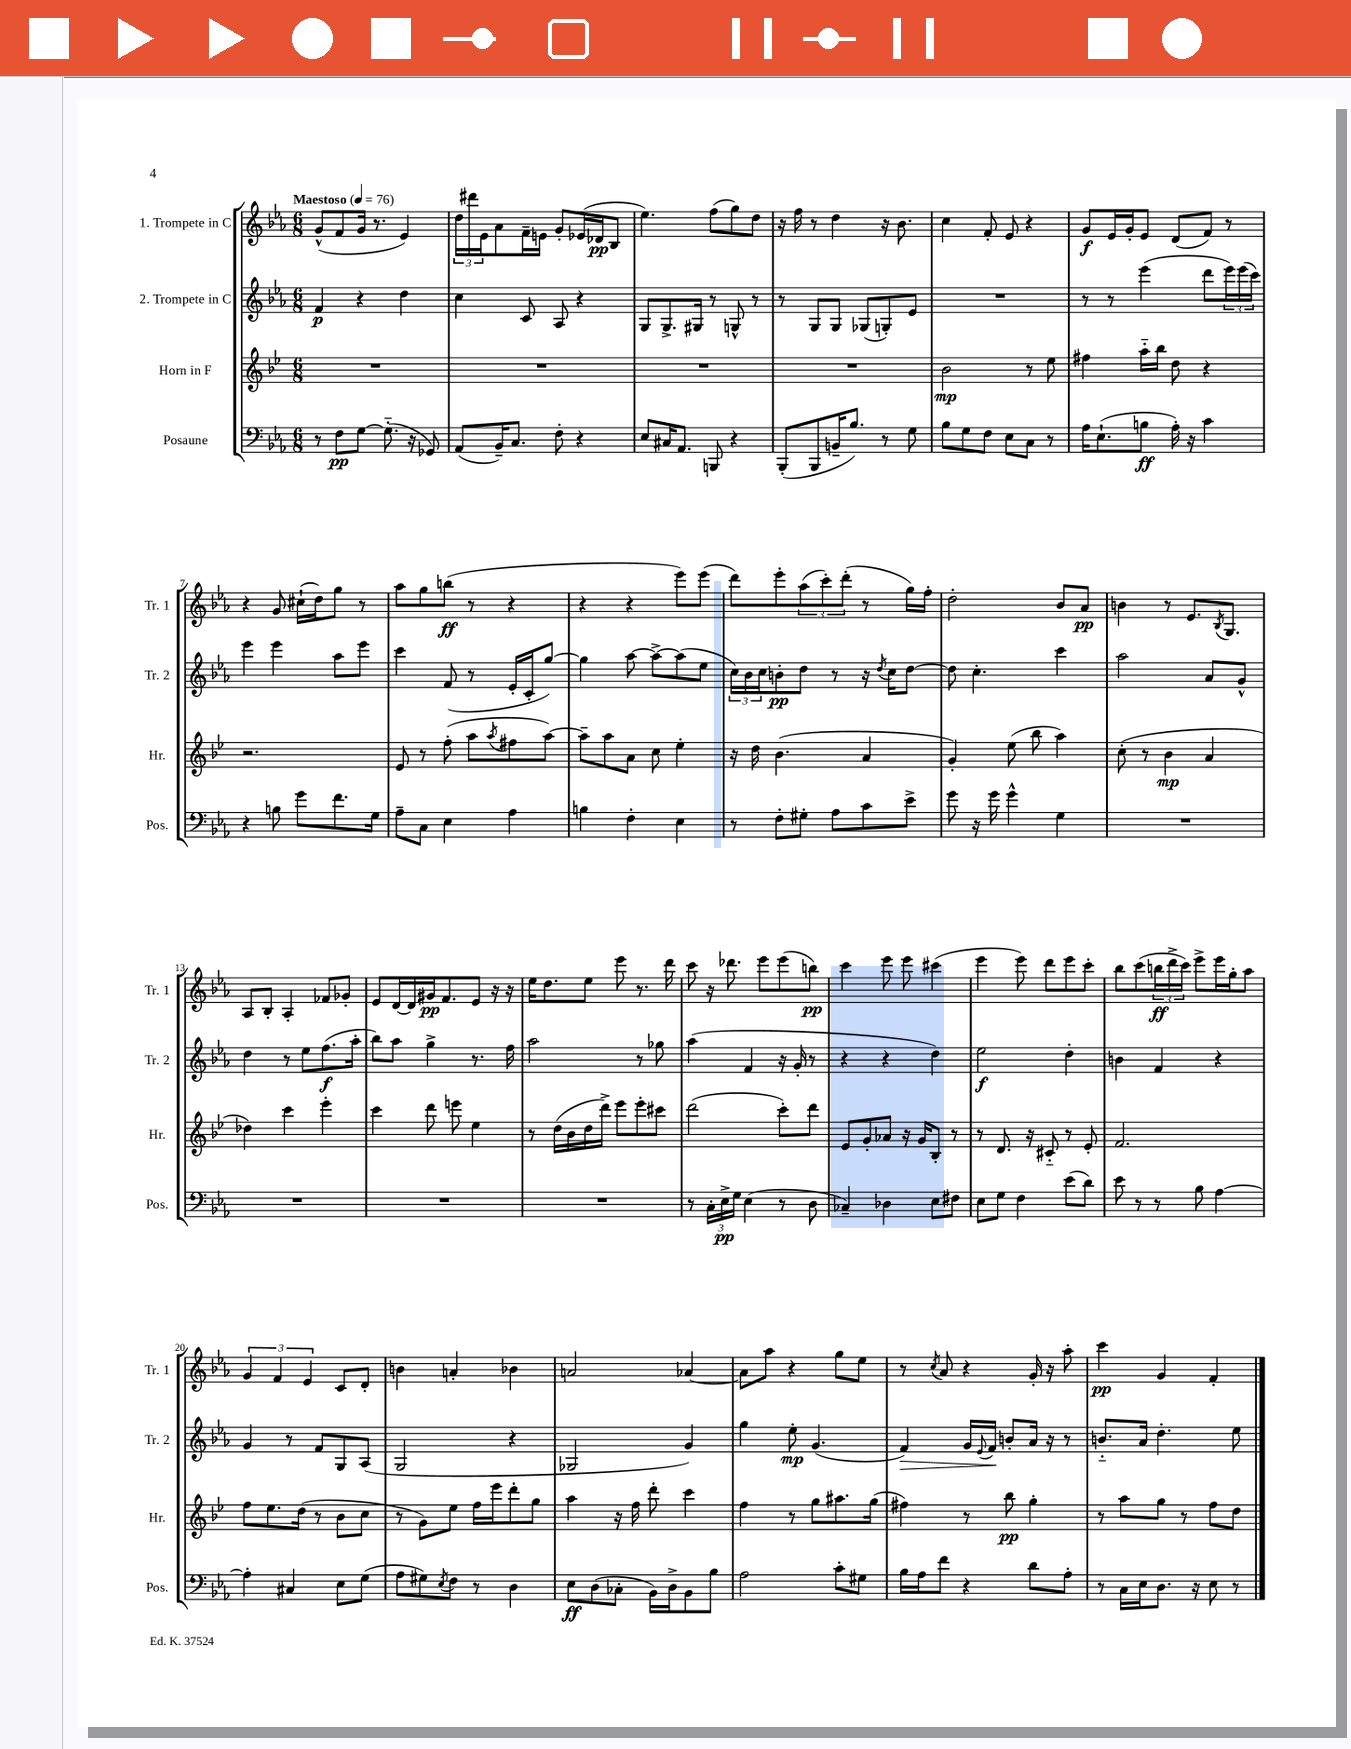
<<
\new StaffGroup <<
\new Staff = "s0" \with { instrumentName = "1. Trompete in C" shortInstrumentName = "Tr. 1" } {
    \clef treble \key ees \major \numericTimeSignature \time 6/8 \tempo "Maestoso" 4 = 76
    g'8-^( f'8 g'16 r8. ees'4) |
    \tuplet 3/2 { d''16 dis'''16 ees'16 } aes'8 f'16-- e'16 g'8-. ees'16( des'16\pp bes8 |
    ees''4.) f''8( g''8) d''8 |
    r16 f''16 r8 d''4 r16 bes'8. |
    c''4 f'8-. ees'8 r4 |
    g'8\f ees'16 g'16-. ees'8 d'8( f'8) r8 |
    r4 g'8 cis''16-!( d''16) g''8 r8 |
    aes''8 g''8 b''8\ff( r8 r4 |
    r4 r4 ees'''8) ees'''8( |
    d'''8) ees'''8-. \tuplet 3/2 { aes''8( c'''8-.) d'''8-.( } r8 g''16) f''16-. |
    d''2-. bes'8 aes'8\pp |
    b'4 r8 ees'8. \acciaccatura { bes8 } g8. |
    aes8 bes8-. aes4-. fes'8 ges'8-. |
    ees'8 d'16~ d'16 gis'16\pp f'8. ees'8 r16 r16 |
    ees''16 d''8. ees''8 ees'''8 r8. d'''16 |
    c'''8 r16 des'''8. ees'''8 ees'''8( b''8\pp) |
    c'''4 ees'''8 ees'''8 cis'''4( |
    ees'''4 ees'''8) d'''8 ees'''8 c'''8-. |
    bes''8 c'''8( \tuplet 3/2 { b''16\ff d'''16-> c'''16) } ees'''8-> ees'''16 g''16-. aes''8 |
    \tuplet 3/2 { g'4 f'4 ees'4 } c'8 d'8-. |
    b'4 a'4-. bes'4 |
    a'2 aes'4~ |
    aes'8 aes''8 r4 g''8 ees''8 |
    r8 \acciaccatura { c''8 } aes'8 r4 g'16-. r16 aes''8-. |
    c'''4\pp g'4 f'4-. \bar "|." |
}
\new Staff = "s1" \with { instrumentName = "2. Trompete in C" shortInstrumentName = "Tr. 2" } {
    \clef treble \key ees \major \numericTimeSignature \time 6/8
    f'4\p r4 d''4 |
    c''4 c'8 aes8 r4 |
    g8 g8.-> gis16 r8 g8-^ r8 |
    r8 g8 g8 ges8( g8-.) ees'8 |
    R2. |
    r8 r8 ees'''4( d'''8 \tuplet 3/2 { ees'''16) ees'''16( c'''16) } |
    ees'''4 ees'''4 aes''8 ees'''8 |
    c'''4 f'8( r8 ees'16-. c'16-. g''8~) |
    g''4 aes''8~ aes''8~-> aes''8( ees''8 |
    \tuplet 3/2 { c''16) bes'16 c''16 } b'8-.\pp d''8 r8 r16 \acciaccatura { d''8 } c''16 d''8~ |
    d''8 c''4.-. c'''4 |
    aes''2 aes'8 g'8-^ |
    d''4 r8 ees''8 f''8.\f( aes''16-. |
    bes''8) aes''8 g''4-> r8. f''16 |
    aes''2 r8 ges''8 |
    aes''4( f'4 r16 g'16-. r8 |
    r4 r4 d''4) |
    ees''2\f d''4-. |
    b'4 f'4 r4 |
    g'4 r8 f'8 g8 aes8( |
    g2 r4 |
    ges2 g'4) |
    g''4 ees''8-.\mp g'4.( |
    f'4\>) g'16 \appoggiatura { ees'8 } f'16\! b'8-. aes'16 r16 r8 |
    b'8.-_ aes'16 d''4.-. ees''8 \bar "|." |
}
\new Staff = "s2" \with { instrumentName = "Horn in F" shortInstrumentName = "Hr." } {
    \clef treble \key bes \major \numericTimeSignature \time 6/8
    R2. |
    R2. |
    R2. |
    R2. |
    bes'2\mp r8 ees''8 |
    fis''4 a''16-_ bes''16 d''8 r4 |
    r2. |
    ees'8 r8 f''8-.( a''8 \acciaccatura { a''8 } fis''8 a''8~) |
    a''8-- a''8 a'8 c''8 ees''4-. |
    r16 d''16 bes'4.( a'4 |
    g'4-.) ees''8( bes''8 a''4) |
    c''8-.( r8 bes'4\mp a'4 |
    des''4) c'''4 ees'''4-. |
    c'''4 d'''8 e'''8 ees''4 |
    r8 d''16( bes'16 d''16 d'''16->) ees'''8 ees'''8-. cis'''8 |
    d'''2( c'''8-.) d'''8 |
    ees'8 g'8-. aes'8 r16 g'16 bes8-. r8 |
    r8 d'8. r16 cis'8-_ r8 ees'8-. |
    f'2. |
    f''8 ees''8. d''16( r8 bes'8 c''8 |
    r8 g'8) ees''8 f''16 ees'''16 d'''8-. g''8 |
    a''4 r16 f''16 d'''8-. c'''4 |
    f''4 r8 g''8 ais''8. g''16( |
    fis''4) r8 bes''8\pp g''4-. |
    r8 a''8 g''8 r8 f''8 d''8 \bar "|." |
}
\new Staff = "s3" \with { instrumentName = "Posaune" shortInstrumentName = "Pos." } {
    \clef bass \key ees \major \numericTimeSignature \time 6/8
    r8 f8\pp g8~ g8.-_( r16 ges,8) |
    aes,8( bes,16--) c8. f8-. r4 |
    ees8 cis16 aes,8. b,,8 r4 |
    bes,,8-.( bes,,8 b,16-- bes8.) r8 g8 |
    bes8 g8 f8 ees8 c8 r8 |
    aes16 ees8.-!( b8\ff aes16-.) r16 c'4 |
    r4 b8 g'8 f'8. g16 |
    aes8-- c8 ees4 aes4 |
    b4 f4-. ees4 |
    r8 f8-. gis8-. aes8 c'8 ees'8-> |
    g'8 r16 g'16 g'4-^ g4 |
    R2. |
    R2. |
    R2. |
    R2. |
    r8 \tuplet 3/2 { c16-. ees16->\pp g16 } ees4( r8 d8 |
    ces4--) des4 ees8 fis8 |
    ees8 g8 f4 ees'8( d'8) |
    ees'8 r8 r8 bes8 aes4~ |
    aes4-. cis4 ees8 g8( |
    aes8 gis8) \acciaccatura { ees8 } f8 r8 d4 |
    ees8\ff d8( ces8-. bes,16) d16-> bes,8 bes8 |
    aes2 c'8-. gis8 |
    bes16 aes16 f'8 r4 d'8 aes8-. |
    r8 c16 ees16 d8. r16 ees8 r8 \bar "|." |
}
>>
>>
